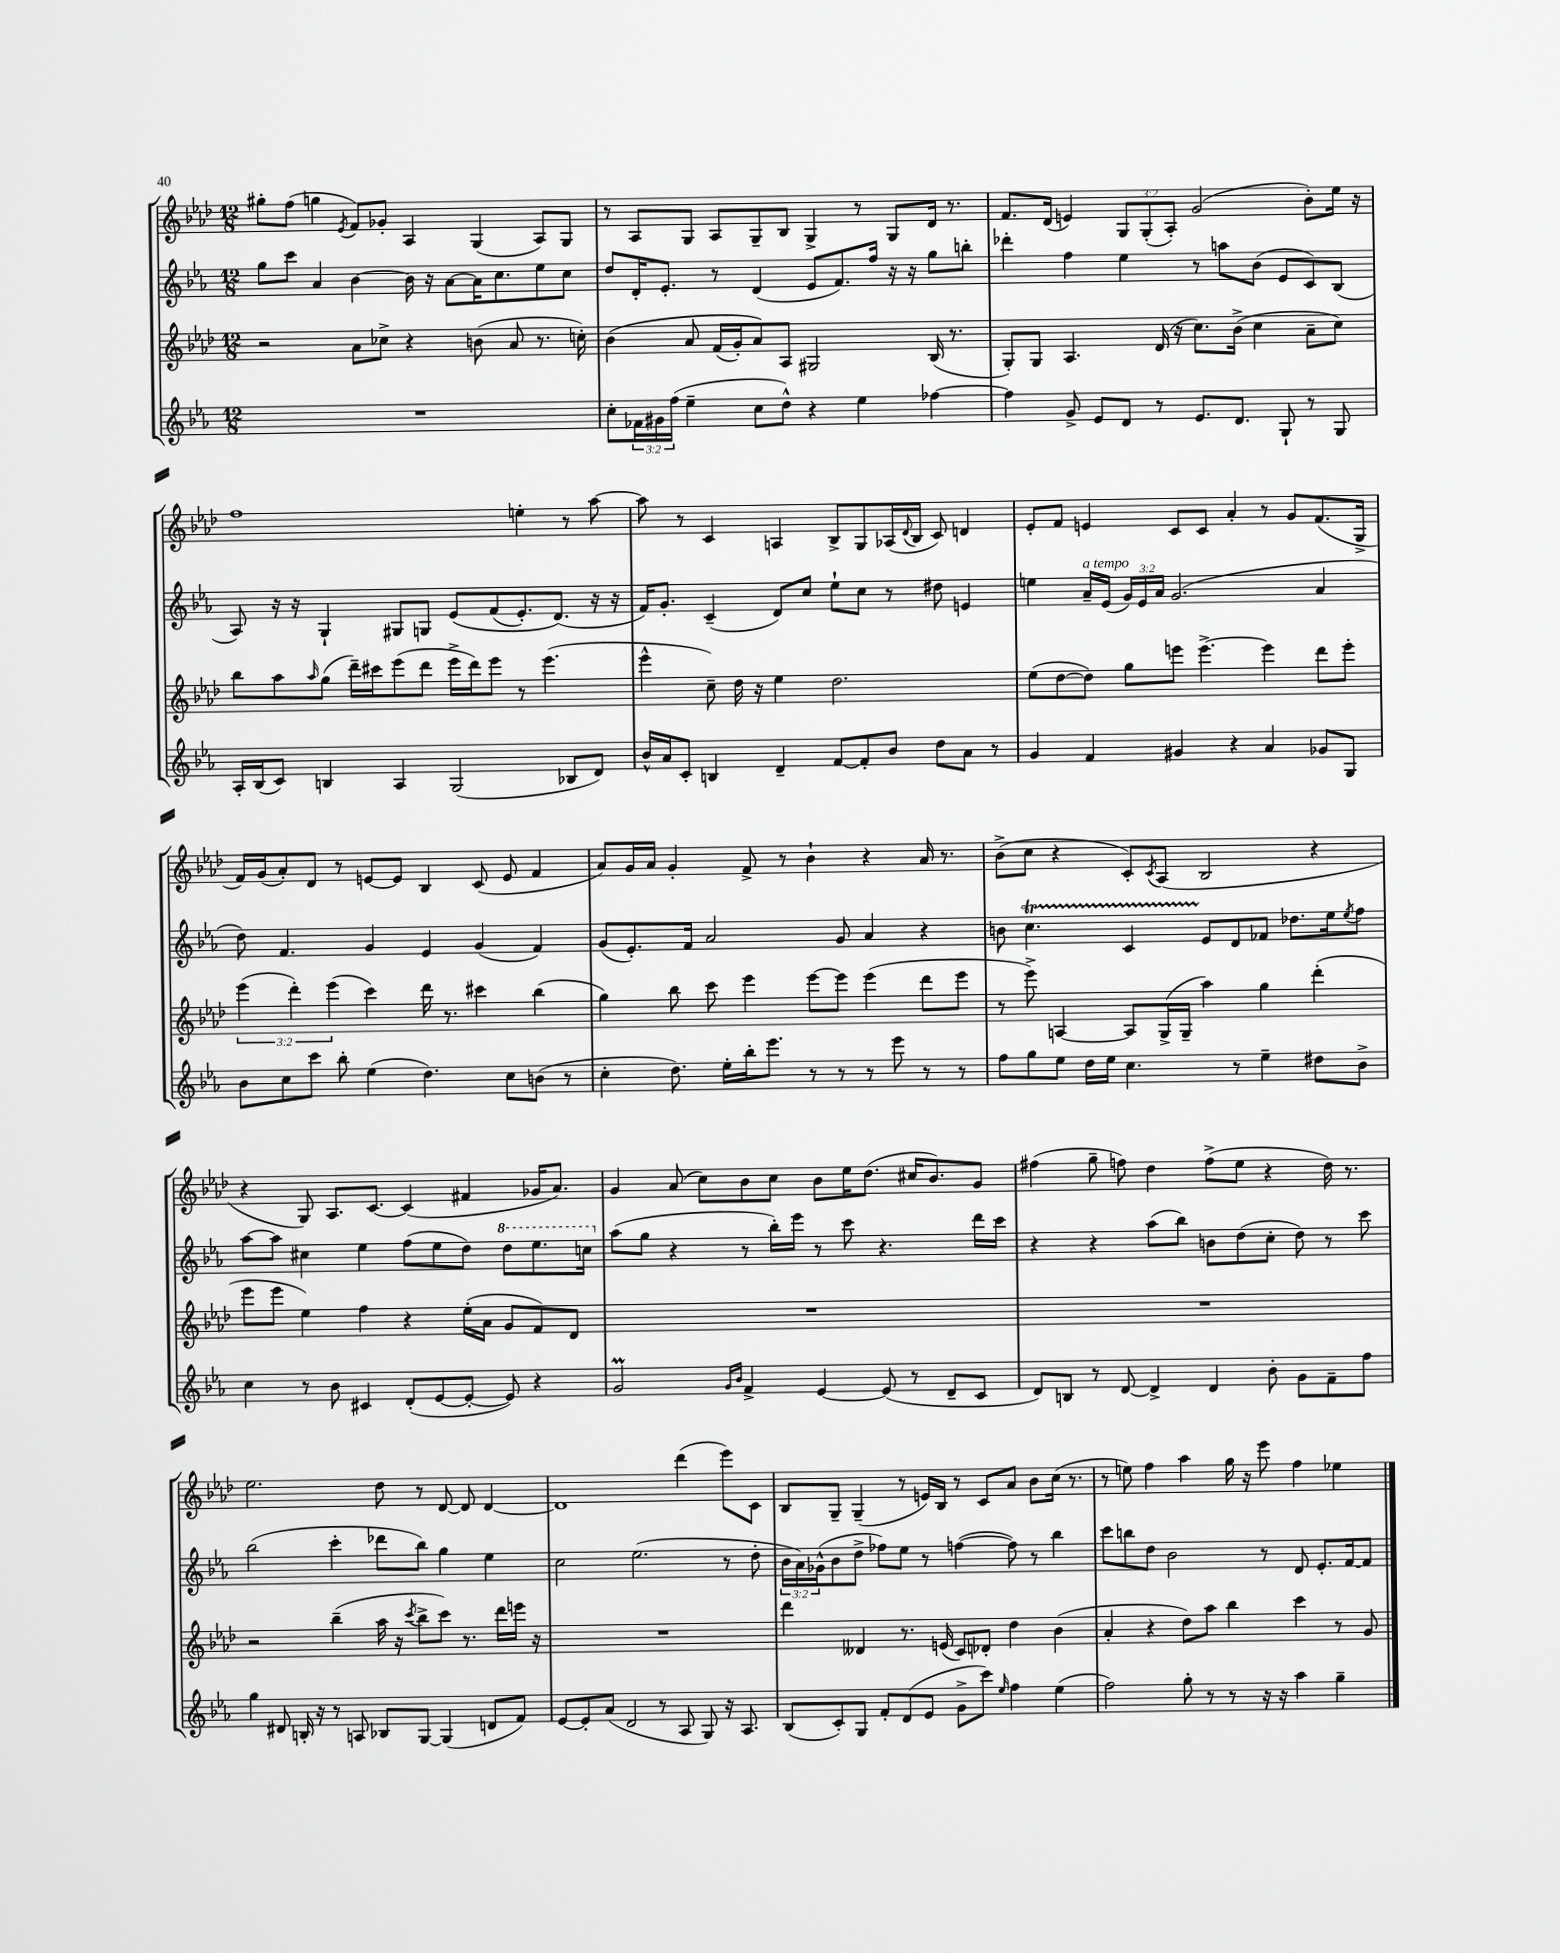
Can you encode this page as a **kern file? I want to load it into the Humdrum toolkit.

**kern	**kern	**kern	**kern
*staff4	*staff3	*staff2	*staff1
*clefG2	*clefG2	*clefG2	*clefG2
*k[b-e-a-]	*k[b-e-a-d-]	*k[b-e-a-]	*k[b-e-a-d-]
*M12/8	*M12/8	*M12/8	*M12/8
1.r	2r	8gg\L	8gg#'\L
.	.	8ccc\J	(8ff\J
.	.	4a-/	4gg\
.	.	.	8qe-/
.	8a-\L	[4b-\	8f/L)
.	8cc-^\J	.	8g-'/J
.	4r	16b-\]	4A-/
.	.	16r	.
.	.	[8a-\L	.
.	(8b\	16a-\]K	(4G/
.	.	8.cc\	.
.	8a-/	.	.
.	8.r	8ee-\	8A-/L)
.	.	8cc\J	8G/J
.	16cc'\)	.	.
=	=	=	=
8cc'\L	&(4b-\	8dd/L	8r
24f-\L	.	16d'/K	8A-/L
24g#\	.	.	.
.	.	8.e-'/J	.
(24ff\JJ	.	.	.
4ee-~\	8a-/	.	8G/J
.	(16f/LL	8r	8A-/L
.	16g'/J)	.	.
8cc\L	8a-/&)	(4d/	8G~/
8dd^^\J)	8A-/J	.	8B-/J
4r	2G#/	8e-/L	4G^/
.	.	8.f/)	.
4ee-\	.	.	8r
.	.	16ff/Jk	.
.	.	16r	8G/L
.	.	16r	.
[4ff-\	(16B-/	8gg\L	16d-/Jk
.	8.r	.	8.r
.	.	8bb'\J	.
=	=	=	=
4ff-\]	8G'/L)	4ddd-'\	8.f/L
.	8G/J	.	.
.	.	.	(16d-/Jk
8g^/	4.A-/	4ff\	4e/)
8e-/L	.	.	.
8d/J	.	4ee-\	12G/L
.	.	.	(12G'/
8r	(16d-/	.	.
.	.	.	12A-'/J)
.	16r	.	.
8.e-/L	8.cc\L)	8r	(2g/
.	.	8aa\L	.
8.d/J	(16b-^\Jk	.	.
.	4cc\	(8b-\J	.
8G`/	.	8e-/L	.
8r	8a-~\L	8c/)	8b-'\L)
8G/	8cc\J)	(8B-/J	16ee-\Jk
.	.	.	16r
=	=	=	=
16A-'/LL	8bb-\L	8A-/)	1ff
(16B-/J	.	.	.
8c/J)	8aa-\	16r	.
.	.	16r	.
.	16qqaa-/	.	.
4B/	(8gg\J	4G`/	.
.	16ddd-~\LL)	.	.
.	16ccc#\J	.	.
4A-/	(8eee-\	8G#/L	.
.	8ddd-\J	8G/J	.
(2G/	16eee-^\LL	&(8e-/L	.
.	16ddd-\J)	.	.
.	8eee-\J	(8f/	.
.	8r	8.e-'/)	4ee'\
.	(4.eee-\	.	.
.	.	(8.d/J&)	.
8B-/L	.	.	8r
8d/J)	.	16r	[8aa-\
.	.	16r	.
=	=	=	=
16b-^^/LL	4eee-^^\	16f/LK)	8aa-\]
16a-/J	.	8.g'/J	.
8c'/J	.	.	8r
4B/	8cc~\)	(4c~/	4c/
.	16dd-\	.	.
.	16r	.	.
4d~/	4ee-\	8d/L)	4A/
.	.	8cc/J	.
[8f/L	2.dd-\	8ee-`\L	8B-^/L
8f'/]	.	8cc\J	8G/
8b-/J	.	8r	(16A-/L
.	.	.	8qqd-/
.	.	.	16B-/JJ
8dd\L	.	8dd#\	8c/)
8a-\J	.	4e/	4d/
8r	.	.	.
=	=	=	=
4g/	(8ee-\L	4ee\	8e-'/L
.	[8dd-\	.	8f/J
4f/	8dd-\]J)	16a-~/LL	4e/
.	.	(16e-/JJ	.
.	8gg\L	24g/LL)	.
.	.	24e-/	.
.	.	24a-/JJ	.
4g#/	8eee\J	(2.g/	8c/L
.	[4.eee^\	.	8c/J
4r	.	.	4a-'/
4a-/	4eee\]	.	8r
.	.	.	8g/L
8g-/L	8ddd-\L	4a-/	(8.f/
8G/J	8eee'\J	.	.
.	.	.	16G^/Jk
=	=	=	=
8b-\L	(6eee-\	8dd\)	16f/LL)
.	.	.	(16g/J
8cc\	.	4.f/	8a-'/)
.	6ddd-'\)	.	.
8ccc\J	.	.	8d-/J
.	(6eee-\	.	.
8bb-'\	.	.	8r
(4ee-\	4ccc\)	4g/	[8e/L
.	.	.	8e/]J
4.dd\)	16ddd-\	4e-/	4B-/
.	8.r	.	.
.	4ccc#\	(4g/	(8c/
8cc\L	.	.	8e/
(8b\J	(4bb-\	4f/)	4f/
8r	.	.	.
=	=	=	=
4cc'\	4gg\)	(8g/L	8a-/L)
.	.	8.e-'/)	16g/L
.	.	.	16a-/JJ
8.dd\)	8bb-\	.	4g'/
.	.	16f/Jk	.
.	8ccc\	2a-/	.
16ee-'\LL	.	.	.
16bb-'\J	4eee-\	.	8f^/
8.eee-\J	.	.	.
.	.	.	8r
8r	[8eee-\L	.	4b-`\
8r	8eee-\]J	8g/	.
8r	(4eee-\	4a-/	4r
8eee-\	.	.	.
8r	8ddd-\L	4r	16a-/
.	.	.	8.r
8r	8eee-\J	.	.
=	=	=	=
8ff\L	8r	8b\	(8b-^\L
8gg\	8eee-^\)	4.cc\	8cc\J
8ee-\J	[4A/	.	4r
16dd\LL	.	.	.
16ee-\JJ	.	.	.
4.cc\	8A/]L	4c/	8c'/L)
.	.	.	8qc/
.	(16G^/L	.	(8A-/J
.	16G~/JJ	.	.
.	4aa-\)	8e-/L	2B-/
8r	.	8d/	.
4ee-~\	4gg\	8f-/J	.
.	.	8.dd-\L	.
8dd#\L	(4ddd-'\	.	4r
.	.	16ee-\k	.
.	.	8qee-/	.
8b-^\J	.	8ff\J	.
=	=	=	=
4cc\	8eee-\L	[8aa-\L	4r
.	8eee-\J	8aa-\]J	.
8r	4ee-\)	4cc#\	8G/)
8b-\	.	.	8.A-/L
4c#/	4ff\	4ee-\	.
.	.	.	[8.c/J
(8d'/L	4r	(8ff\L	(4c/]
[8e-/	.	8ee-\	.
8e-'/_J	(16ee-'\LL	8dd\J)	4f#/
.	16a-\JJ	.	.
8e-/])	8g/L	8ddd\L	.
4r	8f/)	8.eee-\	16g-/LK
.	.	.	8.a-/J)
.	8d-/J	.	.
.	.	16ccc\Jk	.
=	=	=	=
2g/	1.r	(8aa-\L	4g/
.	.	8gg\J	.
.	.	4r	(8a-/
.	.	.	8cc\L)
16qqg/LL	.	.	.
16qqb-/JJ	.	.	.
4f^/	.	8r	8b-\
.	.	16bb-'\LL)	8cc\J
.	.	16eee-\JJ	.
[4e-/	.	8r	8b-\L
.	.	8ccc\	16ee-\K
.	.	.	(8.dd-\J
(8e-/]	.	4.r	.
8r	.	.	16cc#/LK
.	.	.	8.b-/)
8d~/L	.	.	.
8c/J	.	16ddd\LL	8g/J
.	.	16ccc\JJ	.
=	=	=	=
8d/L)	1.r	4r	(4ff#\
8B/J	.	.	.
8r	.	4r	8gg~\
[8d/	.	.	8ff\)
4d^/]	.	(8aa-\L	4dd-\
.	.	8bb-\J)	.
4d/	.	8b\L	(8ff^\L
.	.	(8dd\	8ee-\J
8b-'\	.	8cc'\J	4r
8g\L	.	8dd\)	.
8f~\	.	8r	16dd-\)
.	.	.	8.r
8ff\J	.	8ccc\	.
=	=	=	=
4gg\	2r	(2bb-\	2.ee-\
8d#/	.	.	.
16B'/	.	.	.
16r	.	.	.
8r	(4bb-~\	4ccc'\	.
8A/	.	.	.
8B-/L	16aa-\	8ddd-\L	8dd-\
.	16r	.	.
.	8qccc/	.	.
[8G/J	8bb-^\L	8bb-\J)	8r
(4G/]	8ccc\J)	4gg\	[8d-/
.	8.r	.	8d-/]
8d/L	.	4ee-\	[4d-/
.	16ddd-\LL	.	.
8f/J)	16eee\JJ	.	.
.	16r	.	.
=	=	=	=
[8e-/L	1.r	2cc\	1d-]
8e-'/]	.	.	.
(8a-/J	.	.	.
2d/	.	.	.
.	.	(2.ee-\	.
8r	.	.	.
8A-/	.	.	(4ddd-\
8G/)	.	.	.
16r	.	8r	8eee-\L)
8.A-/	.	.	.
.	.	8dd'\	8c\J
=	=	=	=
(8B-/L	4ddd-\	24b-\LL	8B-/L
.	.	24a-\)	.
.	.	(24g-^^\J	.
8c'/)	.	8b-\	8G~/J
8G/J	4d--/	8dd^\J	(4G~/
8f'/L	.	8ff-\L)	.
(8d/	8.r	8ee-\J	8r
8e-/J	.	8r	16e/LL)
.	(16e/	.	16B-/JJ
8g^\L	8c/L)	([4ff\	8r
8ccc\J)	8d-'/J	.	8c/L
16qqee-/	.	.	.
4ff\	4dd-\	8ff\])	8a-/J
.	.	8r	8b-\L
(4ee-\	(4b-\	4bb-\	(16cc\Jk
.	.	.	8.r
=	=	=	=
2ff\)	4a-'/	8ccc\L	8r
.	.	8bb\	8ee\)
.	4r	8dd\J	4ff\
.	.	2b-\	.
8gg'\	8dd-\L)	.	4aa-\
8r	8aa-\J	.	.
8r	4bb-\	.	16gg\
.	.	.	16r
16r	.	8r	8eee-\
16r	.	.	.
4aa-\	4ccc\	8d/	4ff\
.	.	8.e-'/L	.
4gg~\	8r	.	4ee-\
.	.	[16f/k	.
.	8g/	8f/]J	.
==	==	==	==
*-	*-	*-	*-
